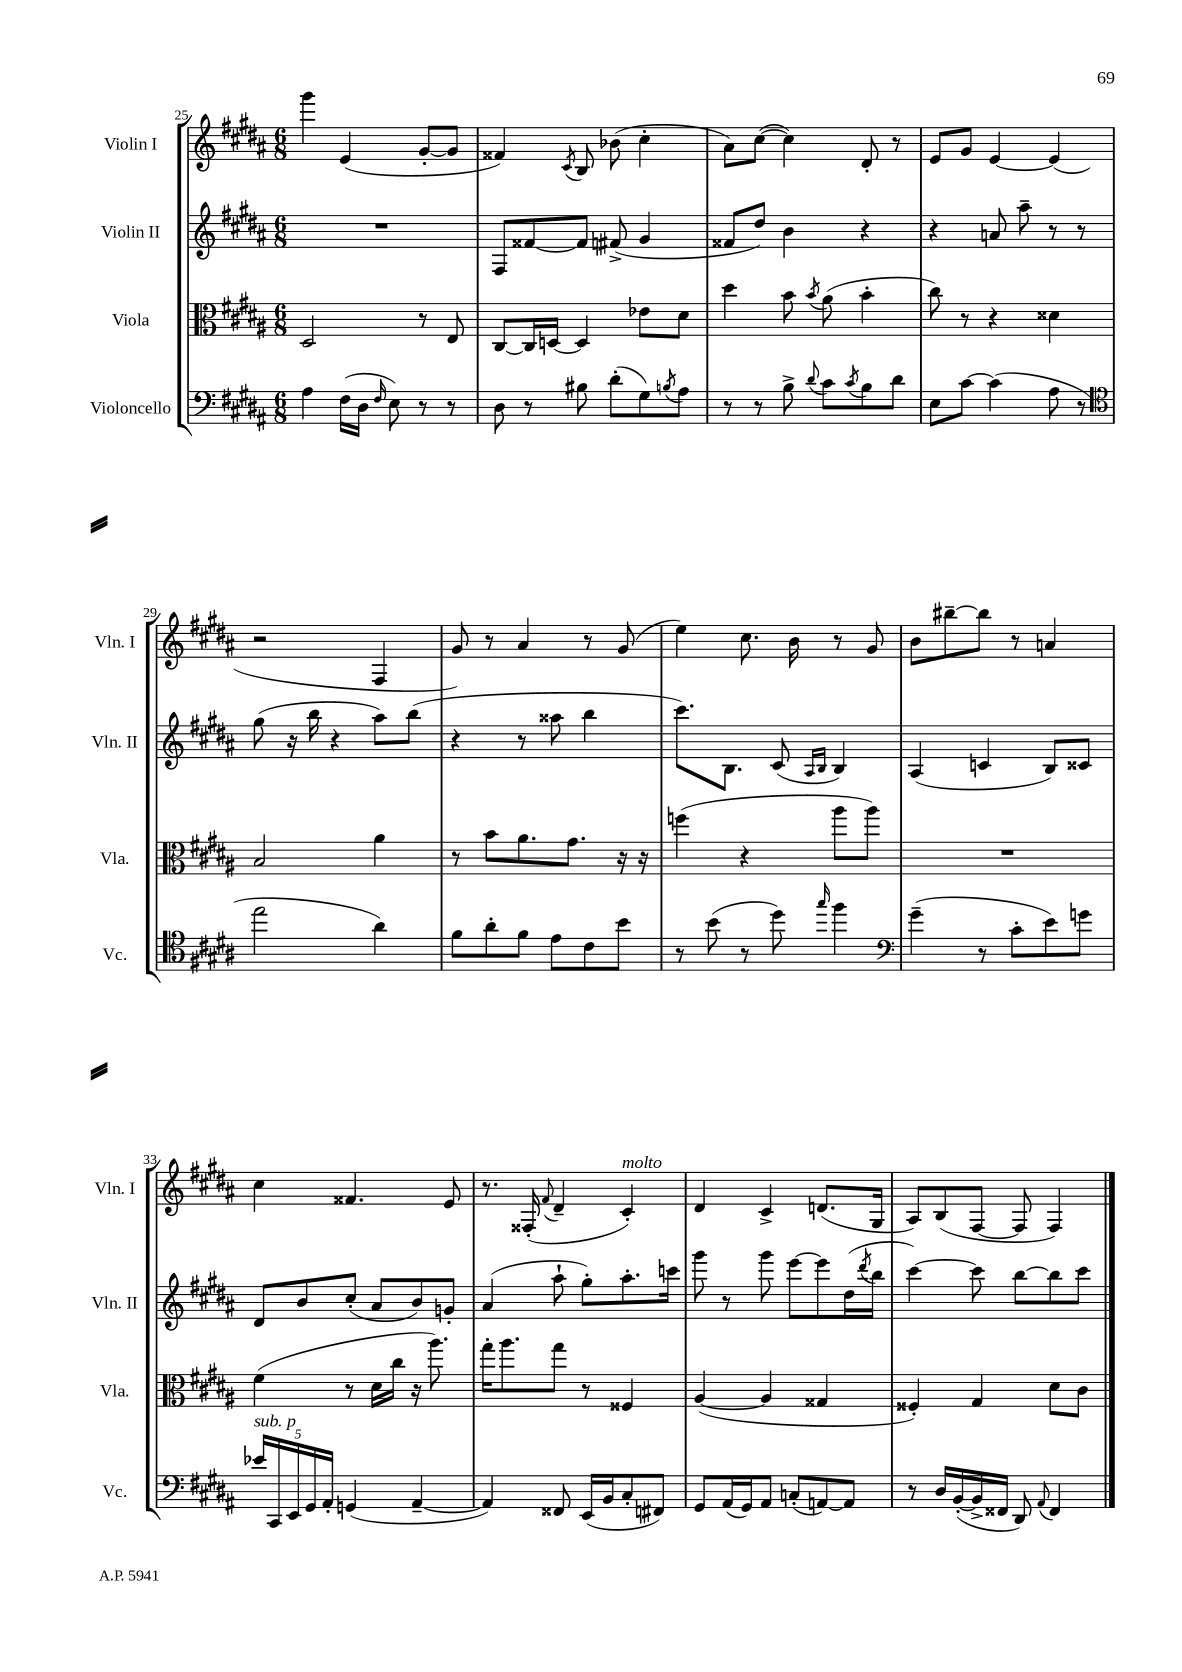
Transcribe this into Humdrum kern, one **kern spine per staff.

**kern	**kern	**kern	**kern
*staff4	*staff3	*staff2	*staff1
*clefF4	*clefC3	*clefG2	*clefG2
*k[f#c#g#d#a#]	*k[f#c#g#d#a#]	*k[f#c#g#d#a#]	*k[f#c#g#d#a#]
*M6/8	*M6/8	*M6/8	*M6/8
4A#	2D#	2.r	4ggg#
(16F#	.	.	(4e
16D#	.	.	.
16qqF#	.	.	.
8E)	.	.	.
8r	8r	.	[8g#'
8r	8E	.	8g#]
=	=	=	=
8D#	[8C#	8F#	4f##)
8r	16C#]	[8f##	.
.	[16D	.	.
.	.	.	8qc#
8B#	4D]	8f##]	8B
(8d#'	.	(8f#^	(8b-
8G#)	8e-	4g#	4cc#'
8qB	.	.	.
8A#	8d#	.	.
=	=	=	=
8r	4dd#	8f##	8a#)
8r	.	8dd#)	([8cc#
8B^	8b	4b	4cc#])
8qqd#	8qb	.	.
8c#	(8a#	.	.
8qc#	.	.	.
8B	4b'	4r	8d#'
8d#	.	.	8r
=	=	=	=
8E	8cc#)	4r	8e
[8c#	8r	.	8g#
(4c#]	4r	8a	[4e
.	.	8aa#~	.
8A#	4d##	8r	(4e]
8r	.	8r	.
=	=	=	=
*clefC4	*	*	*
2ee	2B	(8gg#	2r
.	.	16r	.
.	.	16bb	.
.	.	4r	.
4a#)	4a#	8aa#)	4F#
.	.	(8bb	.
=	=	=	=
8f#	8r	4r	8g#)
8a#'	8b	.	8r
8f#	8.a#	8r	4a#
8e	.	8aa##	.
.	8.g#	.	.
8c#	.	4bb	8r
8b	16r	.	(8g#
.	16r	.	.
=	=	=	=
8r	(4ff	8.ccc#)	4ee)
(8b	.	.	.
.	.	8.B	.
8r	4r	.	8.cc#
8dd#)	.	(8c#	.
.	.	.	16b
.	.	16qqA#	.
16qqgg#	.	16qqB	.
4ff#	8aa#	4B)	8r
.	8aa#)	.	8g#
=	=	=	=
*clefF4	*	*	*
(4g#~	2.r	(4A#	8b
.	.	.	[8bb#~
8r	.	4c	8bb#]
8c#'	.	.	8r
8e)	.	8B)	4a
8g	.	8c##	.
=	=	=	=
20e-	(4f#	8d#	4cc#
20CC#	.	.	.
20EE	.	.	.
.	.	8b	.
20GG#	.	.	.
20AA#'	.	.	.
(4GG	8r	(8cc#'	4.f##
.	16d#	8a#	.
.	16cc#	.	.
[4AA#~	16r	8b)	.
.	8.aa#)	.	.
.	.	8g'	8e
=	=	=	=
4AA#])	16gg#'	(4a#	8.r
.	8.aa#	.	.
.	.	.	(16F##'
.	.	.	8qqf#
8FF##	8gg#	8aa#`	4d#~
(16EE	8r	8gg#')	.
16BB	.	.	.
8C#'	4F##	8.aa#'	4c#')
8FF#)	.	.	.
.	.	16ccc	.
=	=	=	=
8GG#	([4A#	8ggg#	4d#
(16AA#	.	8r	.
16GG#)	.	.	.
8AA#	4A#]	8ggg#	4c#^
(8C'	.	[8eee	.
[8AA)	4G##	8eee]	(8.d
8AA]	.	(16dd#	.
.	.	8qddd#	.
.	.	16bb	16G#
=	=	=	=
8r	4F##')	[4ccc#)	8A#)
16D#	.	.	(8B
([16BB'	.	.	.
16BB^]	4G#	8ccc#]	[8F#
16FF##	.	.	.
8DD#)	.	[8bb	8F#]
8qqAA#	.	.	.
4FF##	8d#	8bb]	4F#)
.	8c#	8ccc#	.
==	==	==	==
*-	*-	*-	*-
